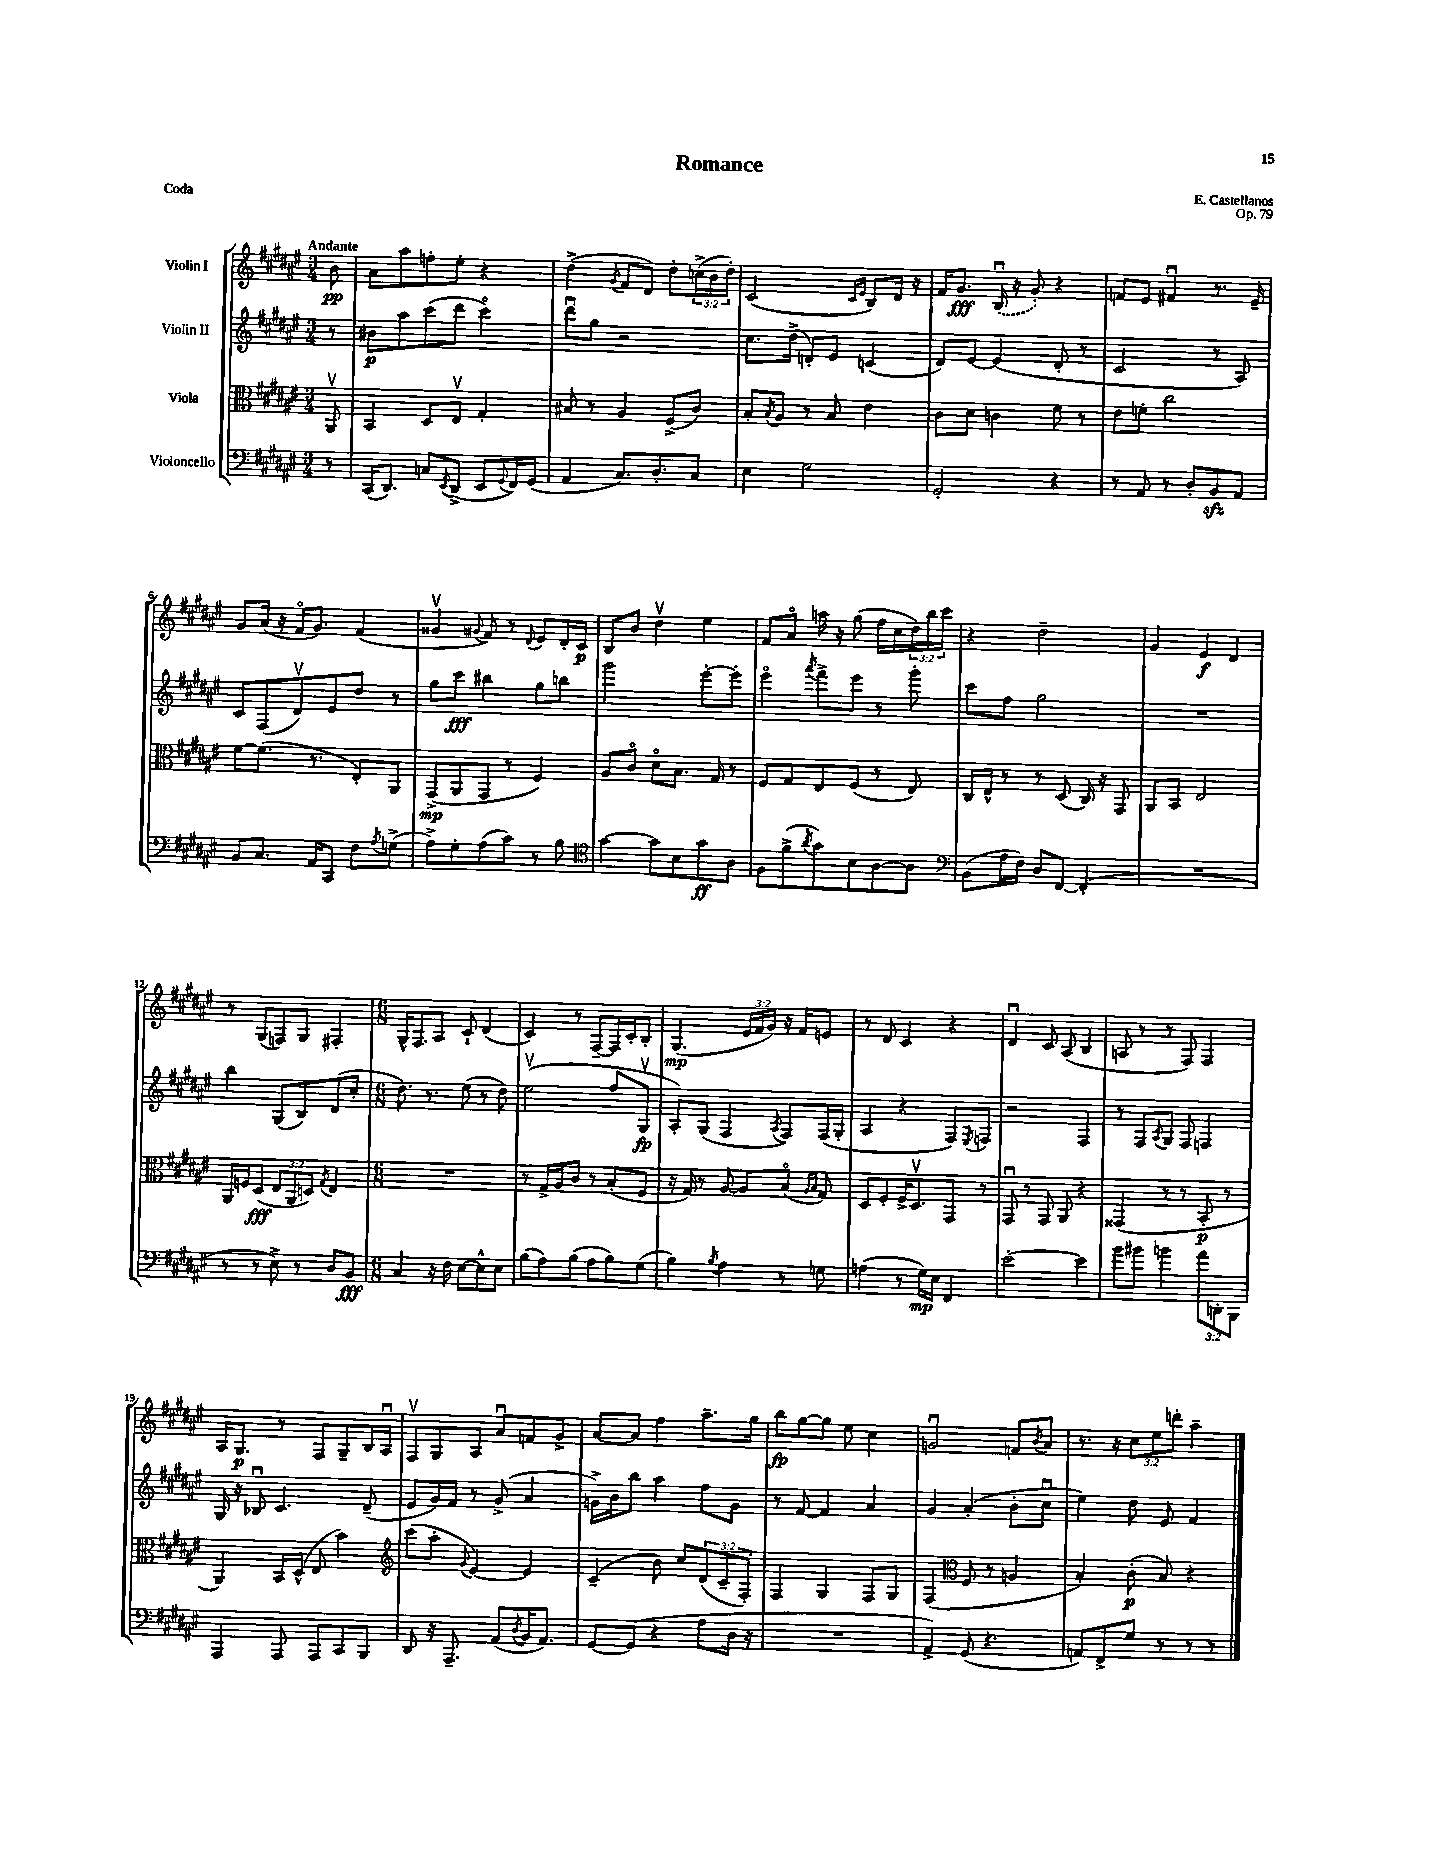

**kern	**kern	**kern	**kern
*staff4	*staff3	*staff2	*staff1
*clefF4	*clefC3	*clefG2	*clefG2
*k[f#c#g#d#a#e#]	*k[f#c#g#d#a#e#]	*k[f#c#g#d#a#e#]	*k[f#c#g#d#a#e#]
*M3/4	*M3/4	*M3/4	*M3/4
8r	8AA#v/	8r	8b\
=	=	=	=
(16CC#/LK	4BB/	8b#\L	8a#\L
8.DD#/J)	.	.	.
.	.	8aa#\	8aa#\
8C/L	8D#/L	(8ccc#\	8ff'\
8qEE#/	.	.	.
(8DD#^/J	8E#v/J	8ddd#\J	8ee#'\J
8EE#/L	4G#'/	4ccc#o\)	4r
8qqGG#/	.	.	.
16FF#/L)	.	.	.
(16GG#/JJ	.	.	.
=	=	=	=
4AA#/	8B#/	8ddd#u\L	(4dd#^\
.	8r	8gg#\J	.
.	.	.	8qg#/
8.C#/L)	4A#/	2r	8f#/L
.	.	.	8d#/J)
8.D#'/	.	.	.
.	(8F#^/L	.	8dd#'\L
8C#/J	8c#/J)	.	(24cc^\L
.	.	.	24b\
.	.	.	24dd#'\JJ)
=	=	=	=
4E#\	8B'/L	8.cc#\L	(2c#/
.	8qB/	.	.
.	8A#/J	.	.
.	.	(16dd#^\Jk	.
2G#\	8r	8d'/L)	.
.	8B/	8e#/J	.
.	.	.	16qqc#/LL
.	.	.	16qqe#/JJ
.	4e#\	(4c/	8B/L)
.	.	.	16d#/Jk
.	.	.	16r
=	=	=	=
2GG#'/	8c#\L	8d#/L)	16f#/LK
.	.	.	8.g#/J
.	8d#\J	[8e#/J	.
.	4c\	(4e#/]	(16Bu/
.	.	.	16r
.	.	.	8g#'/)
4r	8f#\	8d#'/	4r
.	8r	8r	.
=	=	=	=
8r	8e#\L	2c#/	8f/L
8AA#/	8f'\J	.	8e#/J
8r	2cc#\	.	4f#u/
8D#'/L	.	.	.
8BB/	.	8r	8.r
8AA#/J	.	8A#/)	.
.	.	.	16e#~/
=	=	=	=
8BB/L	[8f#\L	8c#/L	8g#/L
8.C#/J	(8.f#\]J	(8F#/	(16a#/Jk
.	.	.	16r
.	.	8d#v/)	16f#o/LK
16AA#/LK	8.r	.	8.g#/J)
8CC#/J	.	8e#/	.
8F#\L	8E#'/L)	8dd#/J	(4f#/
8qA#/	.	.	.
(8G^\J	8AA#/J	8r	.
=	=	=	=
8A#^\L)	(8GG#^/L	8gg#\L	4g##v/
8G#'\	8AA#/	8ccc#\J	.
.	.	.	8qqg#/
(8A#\	8GG#/J	4bb#\	8f#/)
8c#\J)	8r	.	8r
.	.	.	8qqd#/
8r	4F#/)	8gg#\L	8e#/L
8B\	.	8bb\J	16d#'/L
.	.	.	16c#/JJ
=	=	=	=
*clefC4	*	*	*
[4g#\	8A#/L	2ggg#\	8B/L
.	8c#o/J	.	8b/J
8g#\]L	8d#o\L	.	4dd#v\
8B\	8.B\J	.	.
8g#\	.	[8eee#'\L	4ee#\
.	16G#/	.	.
8A#\J	8r	8eee#'\]J	.
=	=	=	=
8F#\L	8F#/L	4eee#o\	8f#/L
(8f#^\	8G#/	.	8a#o/J
8qa#/	.	8qaaa#/	.
8g#\)	8E#/	8fff#^\L	16aa\
.	.	.	16r
8B\	(8F#/J	8eee#\J	(8gg#\
[8A#\	8r	8r	16ff#\LL
.	.	.	16cc#\
8A#\]J	8E#/)	8ggg#'\	24dd#\)
.	.	.	24bb\
.	.	.	24ccc#\JJ
=	=	=	=
*clefF4	*	*	*
(8BB\L	16C#/LL	8ccc#\L	4r
.	16E#^^/JJ	.	.
16A#\L	8r	8ff#\J	.
16F#\JJ)	.	.	.
8D#/L	8r	2gg#\	2dd#~\
[8FF#/J	(8D#/	.	.
(4FF#'/]	16C#/)	.	.
.	16r	.	.
.	8GG#/	.	.
=	=	=	=
2.r	8AA#/L	2.r	4g#/
.	8BB/J	.	.
.	2E#/	.	4e#/
.	.	.	4d#/
=	=	=	=
8r	16AA#/LL	4bb\	8r
.	16F/J	.	.
8r	(8D#/J	.	(8G#/L
8E#^\)	12E#/L	(8G#/L	8F/)
.	12AA#/	.	.
8r	.	8B/)	8G#/J
.	12D/J)	.	.
.	8qG#/	.	.
8D#/L	4E#/	(8d#/	4F#'/
8BB/J	.	8cc#'/J	.
=	=	=	=
*M6/8	*M6/8	*M6/8	*M6/8
4C#/	2.r	8.dd#\)	16G#^^/LK
.	.	.	8.F#/
.	.	8.r	.
16r	.	.	8A#/J
16F#\	.	.	.
[8E#\L	.	(8ee#\	8c#`/
8E#^^\]	.	8r	(4d#/
8E#\J	.	8dd#\)	.
=	=	=	=
(8B\L	8r	(2ee#v\	4c#/)
8A#\)	16G#^/LL	.	.
.	16A#/J	.	.
(8B\J	8c#/J	.	8r
8A#\L	8r	.	[8F#~/L
8B\)	(8B'/L	8ff#/L	16F#/]L
.	.	.	16c#'/J
(8G#\J	8F#/J	8G#v/J	8B'/J
=	=	=	=
4B\)	16r	8A#'/L)	(4.G#/
.	16G#/)	.	.
.	8r	(8G#/J	.
8qB/	.	.	.
4A#\	[8A#/	4F#/	.
.	8A#/]L	.	24e#/LL
.	.	.	24f#/
.	.	.	24g#/JJ)
.	.	8qA#/	.
8r	(8Bo/J	8F#/L)	16r
.	.	.	16f#/LK
.	16qqA#/LL	.	.
.	16qqB/JJ	.	.
8G\	8G#/)	(16F#/L	8e/J
.	.	16G#'/JJ	.
=	=	=	=
(4A\	8D#/L	4A#/	8r
.	8F#'/	.	8d#/
8r	16F#^/K	4r	4c#/
.	8.D#v/	.	.
16G#\LL)	.	.	.
16E#\JJ	.	.	.
4FF#/	8GG#/J	8F#/L)	4r
.	.	8qE#/	.
.	8r	8F/J	.
=	=	=	=
[2e#'\	8GG#u/	2r	4d#u/
.	8r	.	.
.	8GG#/	.	8c#/
.	8AA#/	.	(8A#/
4e#\]	4r	4F#/	4B/
=	=	=	=
8b\L	(4GG##/	8r	8A/
8b#\J	.	8F#/L	8r
.	.	8qA#/	.
4b\	8r	8G#/J	8r
.	8r	8F#/	8F#/)
12a#\L	8BB'/	4F/	4F#/
12DD'\	.	.	.
.	8r	.	.
12BBB\J	.	.	.
=	=	=	=
4AAA#/	4AA#/)	16G#/	16A#/LK
.	.	16r	8.G#/J
.	.	8B-u/	.
8AAA#/	16BB/LL	4.c#/	8r
.	(16D#^^/JJ	.	.
8AAA#/L	8E#/	.	8F#/L
8CC#/	4b\)	.	8G#~/
8BBB/J	.	(8d#~/	16B/L
.	.	.	16A#u/JJ
=	=	=	=
*	*clefG2	*	*
8DD#/	(8ccc#\L	8e#/L	8F#v/L
16r	8aa#'\J	16g#/L)	8G#/
8.AAA#~/	.	16f#/JJ	.
.	8qqg#/	.	.
.	[4e#/)	8r	8A#/J
(8AA#/L	.	(8g#^/	8a#u/L
8qD#/	.	.	.
16BB/K	4e#/]	4a#/	8f/
8.AA#/J)	.	.	.
.	.	.	8g#^/J
=	=	=	=
[8GG#/L	(4c#~/	16g^\LL)	[8a#/L
.	.	16b\J	.
(8GG#/]J	.	8bb\J	8a#/]J
4r	8b\)	4aa#\	4ff#\
.	8cc#/L	.	.
8A#\L	(12d#/	8ff#\L	8.aa#~\L
.	12c#~/	.	.
16D#\Jk	.	8g\J	.
.	12F#'/J)	.	.
16r	.	.	16gg#\Jk
=	=	=	=
2.r	4F#/	8r	8bb\L
.	.	[8f#/	[8gg#\
.	4G#/	4f#/]	8gg#\]J
.	.	.	8ee#\
.	8F#/L	4a#/	4cc#\
.	8G#/J	.	.
=	=	=	=
4AA#^/)	(4F#/	4g#/	2gu/
*	*clefC3	*	*
(8GG#/	8F#/	(4a#'/	.
4.r	8r	.	.
.	4A/	8b'\L	8f/L
.	.	.	8qb/
.	.	8cc#u\J	8a#/J
=	=	=	=
8AA/L)	4B'/)	4ee#\)	8.r
8FF#^/	.	.	.
.	.	.	16r
8G#/J	(8c#'\	8dd#\	12cc#\L
.	.	.	12ee#\
8r	8B/)	8e#/	.
.	.	.	12ddd'\J
8r	4r	4f#/	4aa#~\
8r	.	.	.
==	==	==	==
*-	*-	*-	*-
